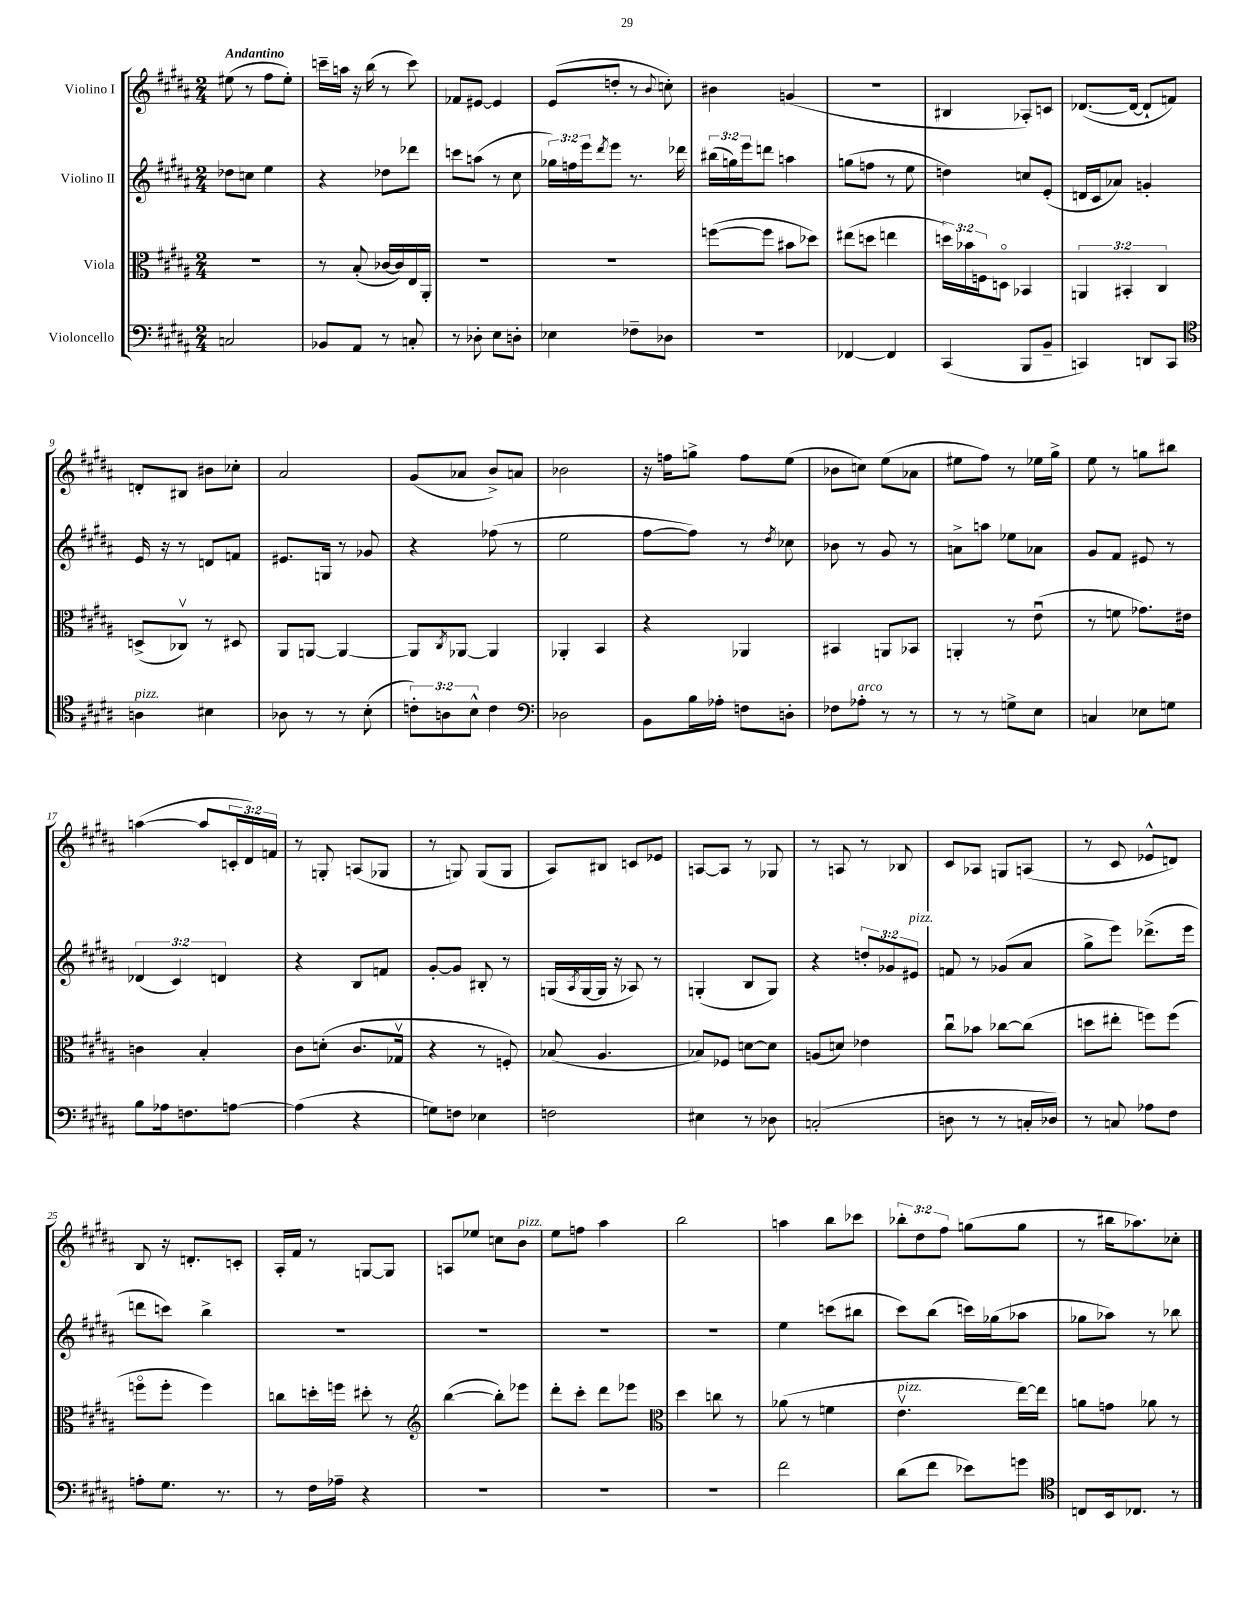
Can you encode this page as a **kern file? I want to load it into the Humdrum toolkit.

**kern	**kern	**kern	**kern
*staff4	*staff3	*staff2	*staff1
*clefF4	*clefC3	*clefG2	*clefG2
*k[f#c#g#d#a#]	*k[f#c#g#d#a#]	*k[f#c#g#d#a#]	*k[f#c#g#d#a#]
*M2/4	*M2/4	*M2/4	*M2/4
2C	2r	8dd-	(8ee#
.	.	8cc	8r
.	.	4ee	8ff#
.	.	.	8ee#')
=	=	=	=
8BB-	8r	4r	16ccc~
.	.	.	16aa
8AA#	(8B'	.	16r
.	.	.	(16bb
8r	[16c-	8dd-	8r
.	16c-])	.	.
8C'	16E	8ddd-	8ccc)
.	16AA#'	.	.
=	=	=	=
8r	2r	8ccc	8f-
8D-'	.	(8aa	[8e#
8E	.	8r	4e#]
8D'	.	8cc#	.
=	=	=	=
4E-	2r	24gg-)	(8e
.	.	24ff	.
.	.	24eee	.
.	.	8qddd#	.
.	.	8eee	8dd'
8F-~	.	8.r	8r
.	.	.	8qqb
8D-	.	.	8cc')
.	.	16ddd-	.
=	=	=	=
2r	([8ff	(24bb#	4b#
.	.	24gg)	.
.	.	24eee	.
.	8ff]	8ddd	.
.	8b#	4aa	(4g
.	8dd-)	.	.
=	=	=	=
[4FF-	(8ee#	(8gg	2r
.	8dd	8ff	.
4FF-]	4ee	8r	.
.	.	8ee	.
=	=	=	=
(4CC#	24dd)	4dd)	4B#
.	24b-	.	.
.	24F	.	.
.	8Do	.	.
8BBB	4BB-	8cc	8A-')
8BB~	.	(8e'	8c
=	=	=	=
4CC)	6AA	16d	([8.d-
.	.	16c#	.
.	.	8a-)	.
.	6BB#'	.	.
.	.	.	16d-_
8DD	.	4g'	8d-`]
.	6C#	.	.
8CC	.	.	8f)
=	=	=	=
*clefC4	*	*	*
4A	(8D^	16e	8d'
.	.	16r	.
.	8C-v)	8r	8B#
4B#	8r	8d	8b#
.	8D#	8f	8cc-'
=	=	=	=
8A-	8AA#	8.e#	2a#
8r	[8AA	.	.
.	.	16G	.
8r	4AA_	8r	.
(8B'	.	8g-	.
=	=	=	=
12c')	8AA]	4r	(8g#
12A	.	.	.
.	8qC#	.	.
.	[8AA-	.	8a-
12B^^	.	.	.
4c	4AA-]	(8ff-	8b^)
.	.	8r	8a
=	=	=	=
*clefF4	*	*	*
2D-	4AA-'	2ee	2b-
.	4BB	.	.
=	=	=	=
8BB	4r	[8ff#	16r
.	.	.	16ff
16B	.	8ff#])	8gg^
16A-'	.	.	.
8F	4AA-	8r	8ff
.	.	8qdd#	.
8D'	.	8cc-	(8ee
=	=	=	=
8F-	4BB#	8b-	8b-
8A-'	.	8r	8cc)
8r	8AA	8g#	(8ee
8r	8BB-	8r	8a-
=	=	=	=
8r	4AA'	8a^	8ee#
8r	.	8aa	8ff#)
8G^	8r	8ee-	8r
8E	(8eu	8a-	16ee-
.	.	.	16gg#^
=	=	=	=
4C	8r	8g#	8ee
.	8f	8f#	8r
8E-	8.g-)	8e#	8gg
8G	.	8r	8bb#
.	16e#	.	.
=	=	=	=
8B	4c	(6d-	([4aa
16A-	.	.	.
.	.	6c#)	.
8.F	.	.	.
.	4B'	.	8aa]
.	.	6d	.
[8A	.	.	24c'
.	.	.	24d#)
.	.	.	24f
=	=	=	=
(4A]	8c#	4r	8r
.	(8d'	.	8G'
4r	8.c#	8B	(8A
.	.	8f	8G-
.	16G-v	.	.
=	=	=	=
8G)	4r	[8g#'	8r
8F	.	8g#]	8G)
4E-	8r	8B#'	(8G
.	8F')	8r	8G
=	=	=	=
2F	(8B-	(16G	8A#)
.	.	8qA#	.
.	.	[16G	.
.	4.A#	16G]	8B#
.	.	16r	.
.	.	8A-)	8c
.	.	8r	8e-
=	=	=	=
4E#	8B-)	(4G'	[8A
.	8F-	.	8A]
8r	[8d	8B	8r
8D-	8d]	8G)	8G-
=	=	=	=
(2C'	(8A	4r	8r
.	8d)	.	8A
.	4e-	12dd'	8r
.	.	12g-	.
.	.	.	8B-
.	.	12e#	.
=	=	=	=
8D	8cc#u	8f	8c#
8r	8b-	8r	8A-
8r	[8cc-	(8g-	8G
16C'	(8cc-]	8a#	(8A
16D-)	.	.	.
=	=	=	=
8r	8dd	8gg#^	8r
8C	8ee#'	8eee)	8c#
8A-	8ff)	(8.ddd-^	8e-^^
8F#	(8ff	.	8d)
.	.	16eee	.
=	=	=	=
8A'	8ffo	8ddd	8B
8.G#	8ff'	8ccc)	16r
.	.	.	8.d'
.	4ff)	4bb^	.
8.r	.	.	.
.	.	.	8c'
=	=	=	=
8r	8cc	2r	16A#'
.	.	.	16f#
16F#	16dd'	.	8r
16A-~	16ff	.	.
4r	8dd#'	.	[8G
.	8r	.	8G]
=	=	=	=
*	*clefG2	*	*
2r	([4bb	2r	8A
.	.	.	8ee-
.	8bb'])	.	8cc
.	8eee-	.	8b
=	=	=	=
2r	8ddd#'	2r	8ee
.	8ccc#'	.	8ff
.	8ddd#	.	4aa#
.	8eee-	.	.
=	=	=	=
*	*clefC3	*	*
2r	4dd#	2r	2bb
.	8cc	.	.
.	8r	.	.
=	=	=	=
2f#	(8a-	4ee	4aa
.	8r	.	.
.	4f	(8ccc	8bb
.	.	8bb#	8ccc-
=	=	=	=
(8d#	4.ev	8ccc#)	12bb-'
.	.	.	12dd#
8f#	.	(8bb	.
.	.	.	12ff#
8e-)	.	16ccc)	(8gg
.	.	(16gg-	.
8g	[16ee)	8aa-	8gg
.	16ee]	.	.
=	=	=	=
*clefC4	*	*	*
8C	8a	8gg-	8r
16BB	8g	8aa-)	16bb#
8.C-	.	.	8.aa-)
.	8a-	8r	.
8r	8r	8bb-	8cc-'
==	==	==	==
*-	*-	*-	*-
